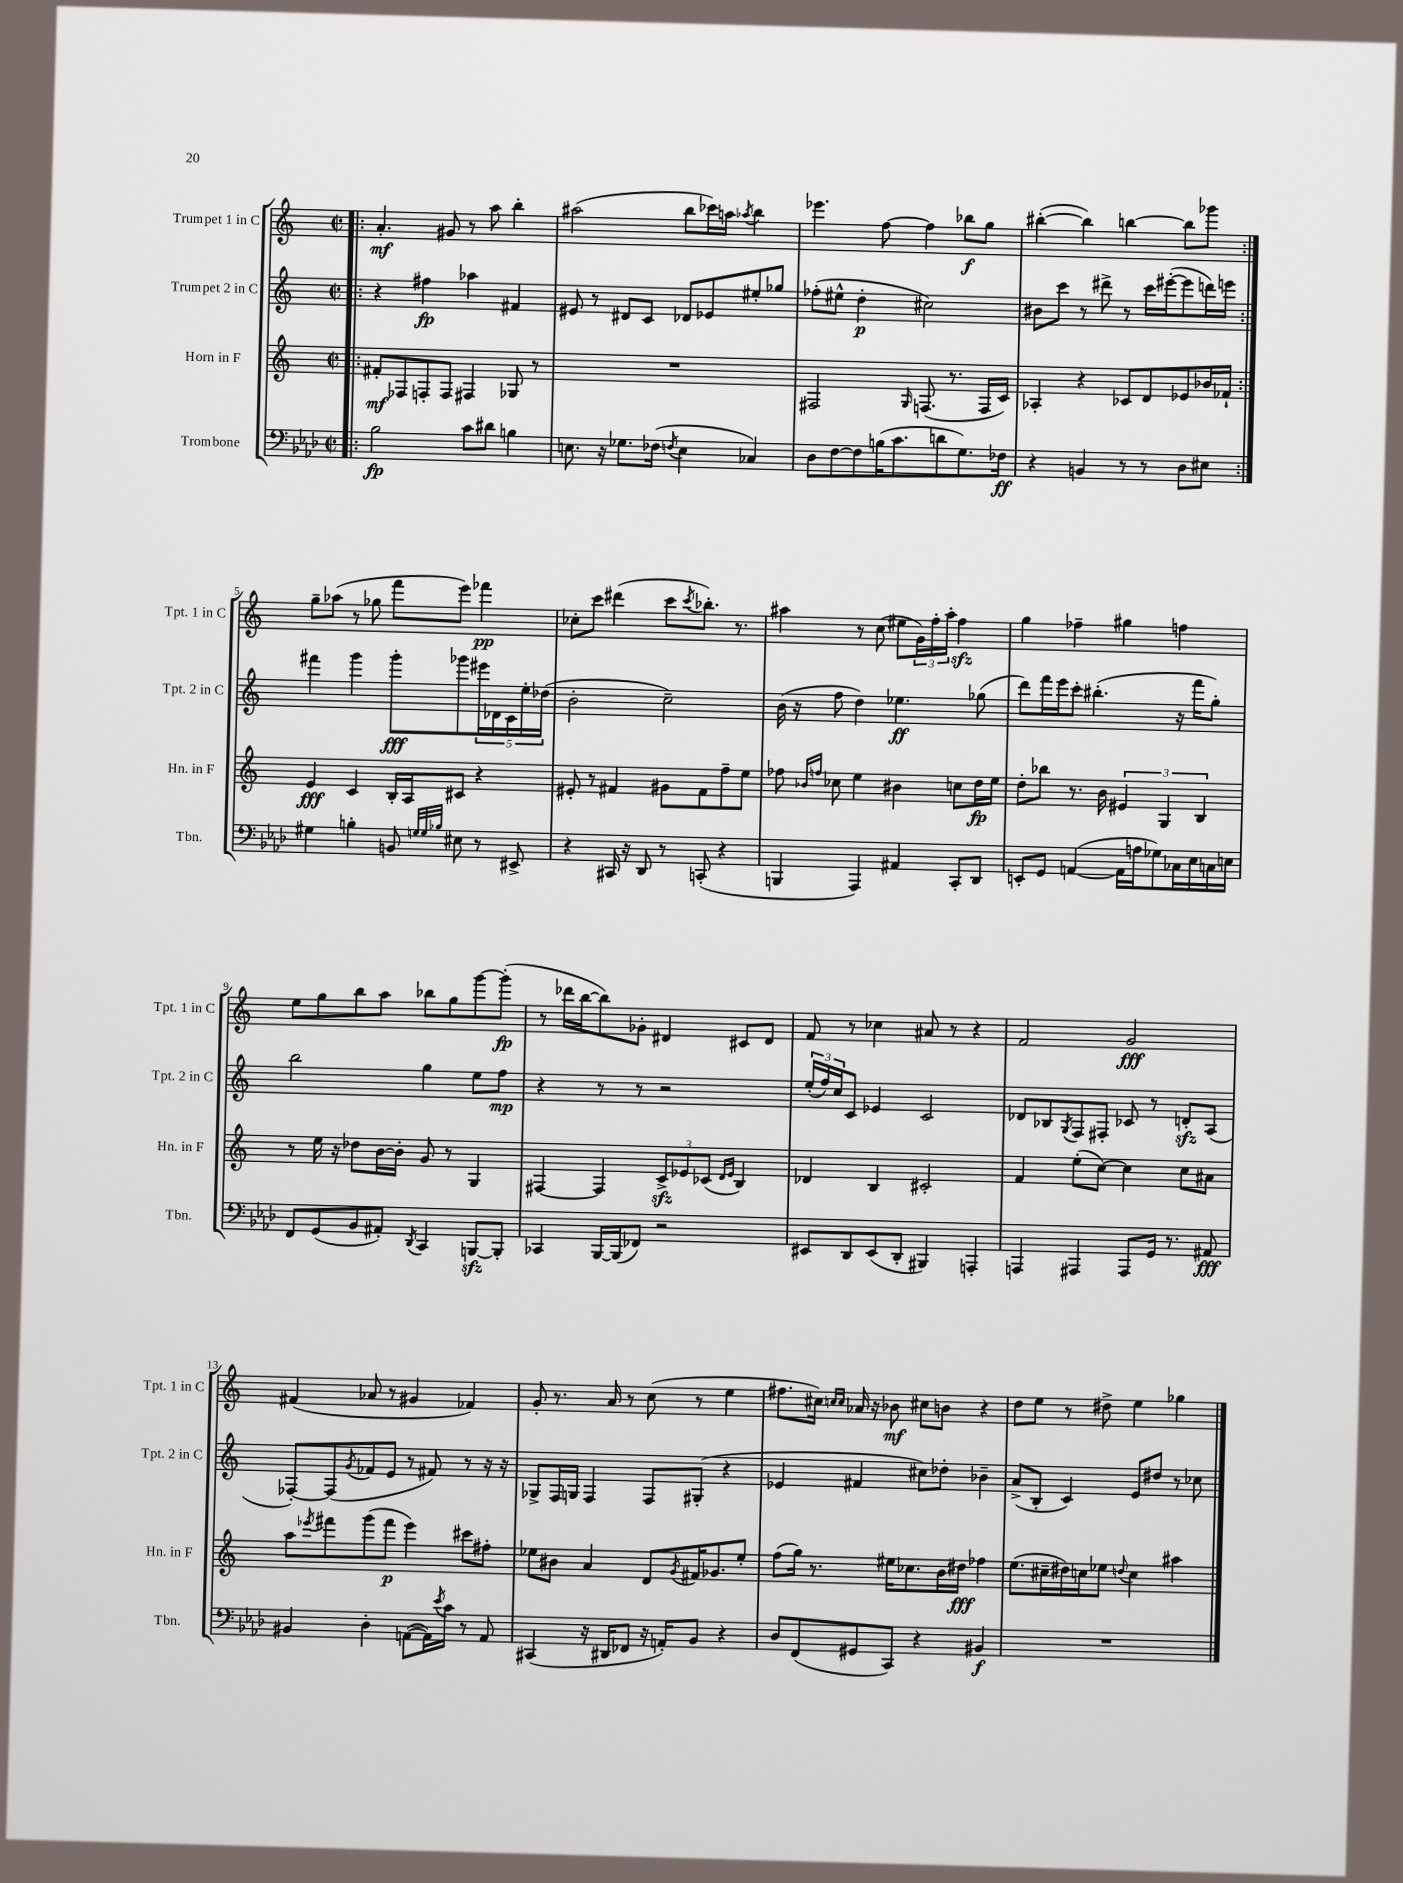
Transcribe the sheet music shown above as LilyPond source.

<<
\new StaffGroup <<
\new Staff = "s0" \with { instrumentName = "Trumpet 1 in C" shortInstrumentName = "Tpt. 1 in C" } {
    \clef treble \key c \major \defaultTimeSignature \time 2/2
    \repeat volta 2 { \bar ".|:" a'4.-.\mf gis'8 r8 a''8 b''4-. |
    ais''2( b''8 ces'''16) a''16 \acciaccatura { aes''8 } b''4 |
    ees'''4. f''8~ f''4 bes''8\f g''8 |
    bis''4~-.( bis''4) b''4~ b''8 ges'''8 | }
    g''8-- aes''8( r8 ges''8 f'''8 e'''8) fes'''4\pp |
    ces''8-. c'''8 dis'''4( c'''8 \acciaccatura { c'''8 } bes''8.-.) r8. |
    ais''4 r8 c''8( eis''8 \tuplet 3/2 { g'16) f''16-. ais''16-. } f''4\sfz |
    g''4 fes''4-- gis''4 f''4 |
    e''8 g''8 b''8 a''8 bes''8 g''8 g'''8~ g'''8-.\fp( |
    r8 des'''16 b''16~ b''8) ges'8-. dis'4 cis'8 dis'8 |
    f'8 r8 ces''4 ais'8 r8 r4 |
    f'2 g'2\fff |
    fis'4( aes'8 r8 gis'4 fes'4) |
    g'8-. r8. a'16 r8 c''8( r8 e''4 |
    fis''8. cis''16) \grace { c''16 c''16 } aes'16 r16 bes'8\mf cis''8 b'8 r4 |
    d''8 e''8 r8 dis''8-> e''4 ges''4 \bar "|." |
}
\new Staff = "s1" \with { instrumentName = "Trumpet 2 in C" shortInstrumentName = "Tpt. 2 in C" } {
    \clef treble \key c \major \defaultTimeSignature \time 2/2
    \repeat volta 2 { \bar ".|:" r4 fis''4\fp aes''4 fis'4 |
    eis'8 r8 dis'8 c'8 des'8 ees'8 eis''8-. ges''8 |
    fes''8-.( eis''8-^ d''4-.\p cis''2) |
    bis'8 c'''8 r8 dis'''8-> r8 c'''16 eis'''16~-.( eis'''8 d'''16) e'''16 | }
    fis'''4 g'''4 g'''8-.\fff ges'''8 \tuplet 5/4 { eis'''16 des'16 c'16 e''16-. des''16( } |
    b'2-. c''2--) |
    b'16( r16 f''8 d''4) ees''4.\ff ges''8( |
    d'''8) f'''16 e'''16 c'''8-. bis''4.-.( r16 f'''16 g''8-.) |
    b''2 g''4 e''8 f''8\mp |
    r4 r8 r8 r2 |
    \tuplet 3/2 { e''16-.( f''16) c''16 } c'8 ees'4 c'2 |
    des'8 bes8 \acciaccatura { g8 } f8 fis8-. ces'8 r8 d'8-.\sfz a8( |
    fes8~-.) fes8( \acciaccatura { g'8 } fes'8 e'8 r8 fis'8) r8 r16 r16 |
    ges8-> f16 g16 f4 f8 gis8-.( r4 |
    ees'4 fis'4 cis''8) des''8-. bes'4-- |
    a'8->( b8-. c'4) e'8 dis''8 r8 ces''8 \bar "|." |
}
\new Staff = "s2" \with { instrumentName = "Horn in F" shortInstrumentName = "Hn. in F" } {
    \clef treble \key c \major \defaultTimeSignature \time 2/2
    \repeat volta 2 { \bar ".|:" fis'8-.\mf fes8 f8-. f8 fis4 ges8 r8 |
    R1 |
    fis2 \grace { g16 } f8.( r8. f16 c'16) |
    aes4-. r4 ces'8 d'8 ees'8 bes'16 fes'16-! | }
    e'4\fff c'4 b16-. a16 cis'8 r4 |
    eis'8-. r8 fis'4 gis'8 fis'8 f''8-- e''8 |
    fes''8 \grace { bes'16 f''16 } ces''8 e''4 bis'4 c''8 d''16\fp e''16 |
    d''8-. bes''8 r8. b'16 \tuplet 3/2 { eis'4 g4 b4 } |
    r8 e''16 r16 des''8 b'16~ b'16-. g'8 r8 g4 |
    fis4~ fis4 \tuplet 3/2 { c'8->\sfz ees'8 ces'8( } \grace { d'16 ees'16 } b4) |
    des'4 b4 cis'2-. |
    f'4 e''8-.( c''8~) c''4 c''8 ais'8 |
    a''8 \acciaccatura { ees'''8 } fis'''8 g'''8( fis'''8\p ees'''4) cis'''8 fis''8-. |
    ees''8 bis'8 a'4 d'8 \acciaccatura { g'8 } fis'16 ges'8. ees''8-. |
    f''8( g''16) r8. eis''16 ces''8. b'16 dis''16\fff fes''4 |
    e''8.( cis''16-- dis''16) c''16 ees''8 \appoggiatura { d''8 } c''4 ais''4 \bar "|." |
}
\new Staff = "s3" \with { instrumentName = "Trombone" shortInstrumentName = "Tbn." } {
    \clef bass \key aes \major \defaultTimeSignature \time 2/2
    \repeat volta 2 { \bar ".|:" bes2\fp c'8 dis'8 b4 |
    e8. r16 ges8. fes16( \acciaccatura { f8 } e4 ces4) |
    des8 f8~ f8 b16( c'8. d'8 g8.) fes16\ff |
    r4 b,4 r8 r8 des8 eis8 | }
    gis4 b4-. b,8 \grace { g32 g32 bes32 } eis8 r8 eis,8-> |
    r4 cis,16 r16 des,8 r8 c,8-.( r4 |
    b,,4 aes,,4) ais,4 c,8-. des,8 |
    e,8-. g,8 a,4~( a,16 a16 ges8) ces16 ees16 c16 e16 |
    f,8 g,8( bes,8 ais,8-.) \acciaccatura { des,8 } c,4 b,,8~\sfz b,,8-. |
    ces,4 bes,,16~ bes,,16( fes,8) r2 |
    eis,8 des,8 eis,8( des,8-. bis,,4) a,,4-. |
    a,,4 ais,,4 ais,,8 g,16 r8. ais,8\fff |
    bis,4 des4-. a,8~( a,16) \acciaccatura { ees'8 } c'16 r8 a,8 |
    cis,4( r16 dis,16 fes,8 r16 a,16-.) bes,8 r4 |
    des8 f,8( gis,8 c,8) r4 bis,4\f |
    R1 \bar "|." |
}
>>
>>
